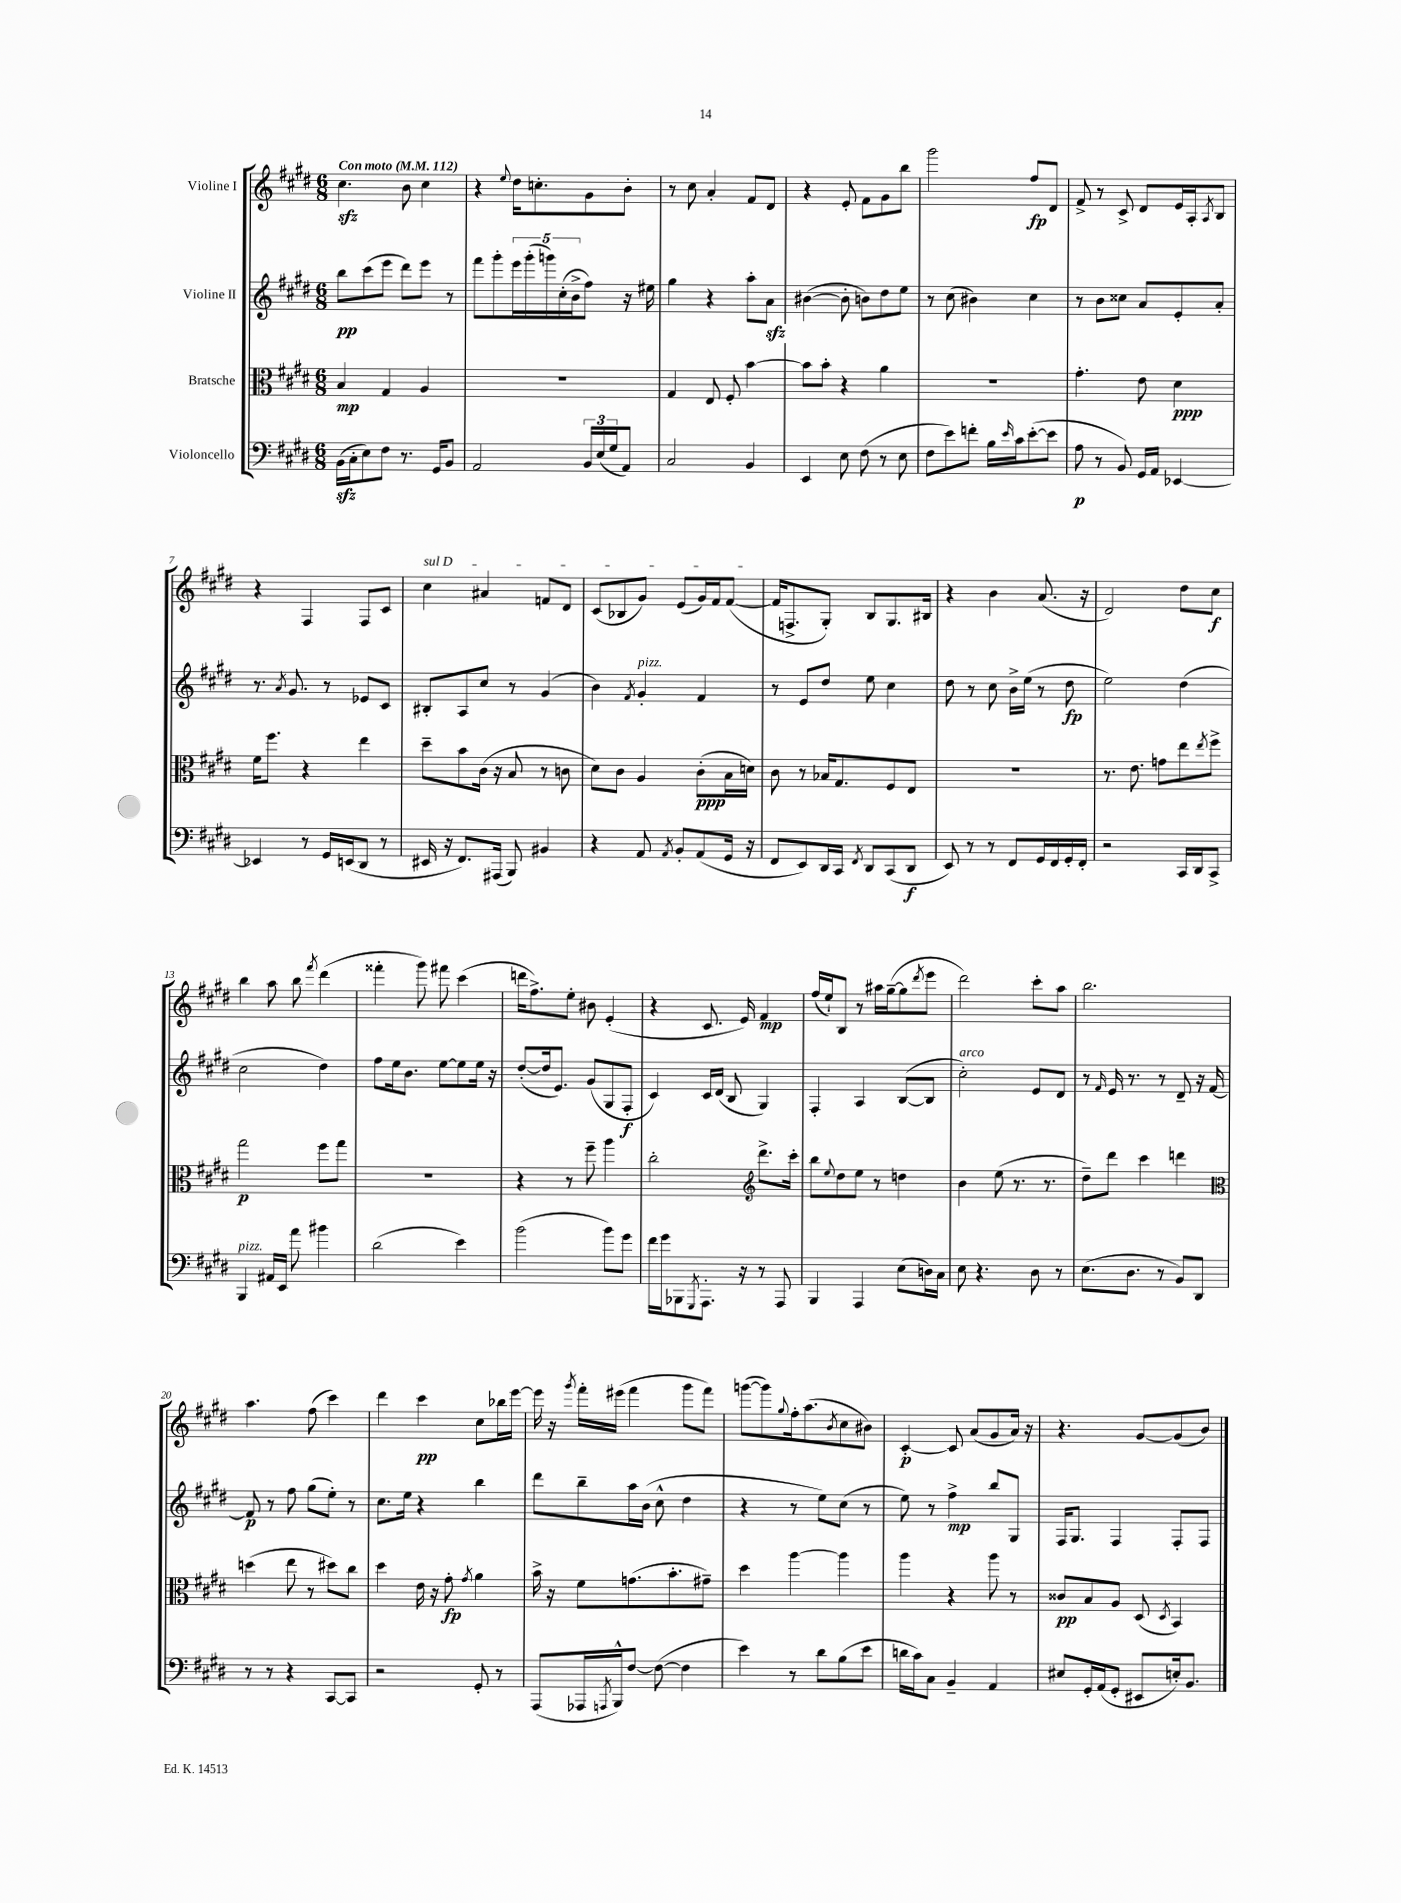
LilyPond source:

<<
\new StaffGroup <<
\new Staff = "s0" \with { instrumentName = "Violine I" } {
    \clef treble \key e \major \numericTimeSignature \time 6/8 \tempo "Con moto" 4 = 112
    cis''4.\sfz b'8 cis''4 |
    r4 \appoggiatura { e''8 } dis''16 c''8.-. gis'8 b'8-. |
    r8 cis''8 a'4-. fis'8 dis'8 |
    r4 e'8-. fis'8 gis'8 b''8 |
    gis'''2 fis''8\fp dis'8 |
    fis'8-> r8 cis'8-> dis'8 e'16 a16-. \acciaccatura { a8 } b8 |
    r4 fis4 fis8 cis'8 |
    \once \override TextSpanner.bound-details.left.text = \markup { \italic "sul D" } cis''4\startTextSpan ais'4 f'8 dis'8 |
    cis'8( bes8 gis'8) e'8( gis'16) fis'16 fis'8~\stopTextSpan( |
    fis'16 f8.-> gis8-.) b8 gis8. bis16 |
    r4 b'4 a'8.( r16 |
    dis'2) dis''8 cis''8\f |
    b''4 a''8 b''8 \acciaccatura { fis'''8 } dis'''4( |
    fisis'''4-. gis'''8) fis'''8 cis'''4( |
    d'''16 fis''8.->) e''8-. bis'8 e'4-.( |
    r4 cis'8. e'16) fis'4\mp |
    fis''16( e''16-!) b8 r8 ais''16 gis''16~--( gis''8 \acciaccatura { dis'''8 } e'''8 |
    dis'''2) cis'''8-. a''8 |
    b''2. |
    a''4. fis''8( cis'''4) |
    dis'''4 cis'''4\pp cis''8 bes''16 e'''16~ |
    e'''16 r16 \acciaccatura { gis'''8 } fis'''16-. eis'''16( fis'''4 gis'''8 fis'''8) |
    g'''8~( g'''8) \appoggiatura { gis''8 } fis''16-. a''8.( \acciaccatura { b'8 } cis''8 bis'8) |
    cis'4~-.\p cis'8 a'8( gis'8 a'16) r16 |
    r4. gis'8~ gis'8( b'8) \bar "|." |
}
\new Staff = "s1" \with { instrumentName = "Violine II" } {
    \clef treble \key e \major \numericTimeSignature \time 6/8
    b''8\pp cis'''8( e'''8 dis'''8) e'''8 r8 |
    fis'''8 gis'''8-. \tuplet 5/4 { e'''16 gis'''16-.( g'''16) cis''16-.( b'16-> } fis''8) r16 eis''16 |
    gis''4 r4 a''8-. a'8\sfz |
    bis'4~( bis'8-. b'8) dis''8 e''8 |
    r8 cis''8( bis'4) cis''4 |
    r8 b'8 cisis''8 a'8 e'8-. a'8-. |
    r8. \acciaccatura { a'8 } gis'8. r8 ees'8 cis'8 |
    bis8-. a8 cis''8 r8 gis'4( |
    b'4) \acciaccatura { fis'8 } gis'4-.^\markup { \italic "pizz." } fis'4 |
    r8 e'8 dis''8 e''8 cis''4 |
    dis''8 r8 cis''8 b'16-> e''16( r8 dis''8\fp |
    e''2) dis''4( |
    cis''2 dis''4) |
    fis''8 e''16 b'8. e''8~ e''8 e''16 r16 |
    dis''8~-.( dis''16 e'8.) gis'8( gis8 fis8-.\f |
    cis'4) cis'16 dis'16( b8 gis4) |
    fis4-. a4 b8~( b8 |
    cis''2-.^\markup { \italic "arco" }) e'8 dis'8 |
    r8 \grace { fis'16 } e'16 r8. r8 dis'8-- r16 fis'16~ |
    fis'8\p r8 fis''8 gis''8( e''8-.) r8 |
    cis''8. e''16 r4 b''4 |
    dis'''8 b''8-- a''16 b'16( cis''8-^ dis''4 |
    r4 r8 e''8) cis''8( r8 |
    e''8) r8 fis''4->\mp b''8 gis8 |
    fis16 gis8. fis4 fis8-. fis8 \bar "|." |
}
\new Staff = "s2" \with { instrumentName = "Bratsche" } {
    \clef alto \key e \major \numericTimeSignature \time 6/8
    b4\mp gis4 a4 |
    R2. |
    gis4 e8 fis8-. b'4~ |
    b'8 b'8-. r4 a'4 |
    R2. |
    gis'4.-. e'8 dis'4\ppp |
    fis'16 fis''8. r4 e''4 |
    dis''8-- b'8 cis'16( r16 b8 r8 c'8 |
    dis'8) cis'8 a4 cis'8-.\ppp( b16 d'16) |
    cis'8 r8 bes16 gis8. fis8 e8 |
    R2. |
    r8. e'8. g'8 e''8 \acciaccatura { e''8 } fis''8-> |
    gis''2\p fis''8 gis''8 |
    R2. |
    r4 r8 fis''8-- a''4 |
    cis''2-. \clef treble dis'''8.-> cis'''16-. |
    b''8 \appoggiatura { e''8 } dis''8 e''8 r8 d''4 |
    b'4 e''8( r8. r8. |
    dis''8--) dis'''8 cis'''4 d'''4 |
    \clef alto d''4( e''8 r8 dis''8) cis''8 |
    dis''4 e'16 r16 gis'8-.\fp \acciaccatura { gis'8 } a'4 |
    b'16-> r16 fis'8 g'8.( b'8.-. gis'8--) |
    dis''4 a''4~ a''4 |
    a''4 r4 a''8 r8 |
    cisis'8\pp b8 a8 dis8( \acciaccatura { dis8 } b,4) \bar "|." |
}
\new Staff = "s3" \with { instrumentName = "Violoncello" } {
    \clef bass \key e \major \numericTimeSignature \time 6/8
    b,16\sfz( cis16-. e8) fis8 r8. gis,16 b,8 |
    a,2 \tuplet 3/2 { b,16 e16( gis16 } a,8) |
    cis2 b,4 |
    e,4 e8 fis8( r8 e8 |
    fis8 e'8) f'8-. b16 \grace { e'16 } cis'16 e'8~-.( e'8 |
    a8\p r8 b,8) gis,16 a,16 ees,4~ |
    ees,4 r8 gis,16 e,16( dis,8 r8 |
    eis,16 r16 fis,8.) ais,,16( b,,8) bis,4 |
    r4 a,8 \acciaccatura { a,8 } b,8-. a,8( gis,16 r16 |
    fis,8 e,8) dis,16 cis,16 \acciaccatura { fis,8 } dis,8 cis,8( dis,8\f |
    e,8) r8 r8 fis,8 gis,16 fis,16 gis,16-. fis,16-. |
    r2 cis,16 dis,16 cis,8-> |
    b,,4^\markup { \italic "pizz." } ais,16 e,16 a'8 bis'4 |
    dis'2( e'4) |
    b'2( b'8) gis'8 |
    fis'16 gis'16 bes,,8 \acciaccatura { gis,,8 } a,,8.-. r16 r8 a,,8 |
    b,,4 a,,4 e8( d16) cis16 |
    e8 r4. dis8 r8 |
    e8.( dis8. r8 b,8) dis,8 |
    r8 r8 r4 cis,8~ cis,8 |
    r2 gis,8-. r8 |
    a,,8( aes,,16 \acciaccatura { a,,8 } b,,16-^) fis8~ fis8~( fis4 |
    e'4) r8 dis'8 b8( e'8 |
    d'16 cis'16) cis8 b,4-- a,4 |
    eis8 gis,16-. a,16( gis,8-. eis,8 e16-.) b,8. \bar "|." |
}
>>
>>
